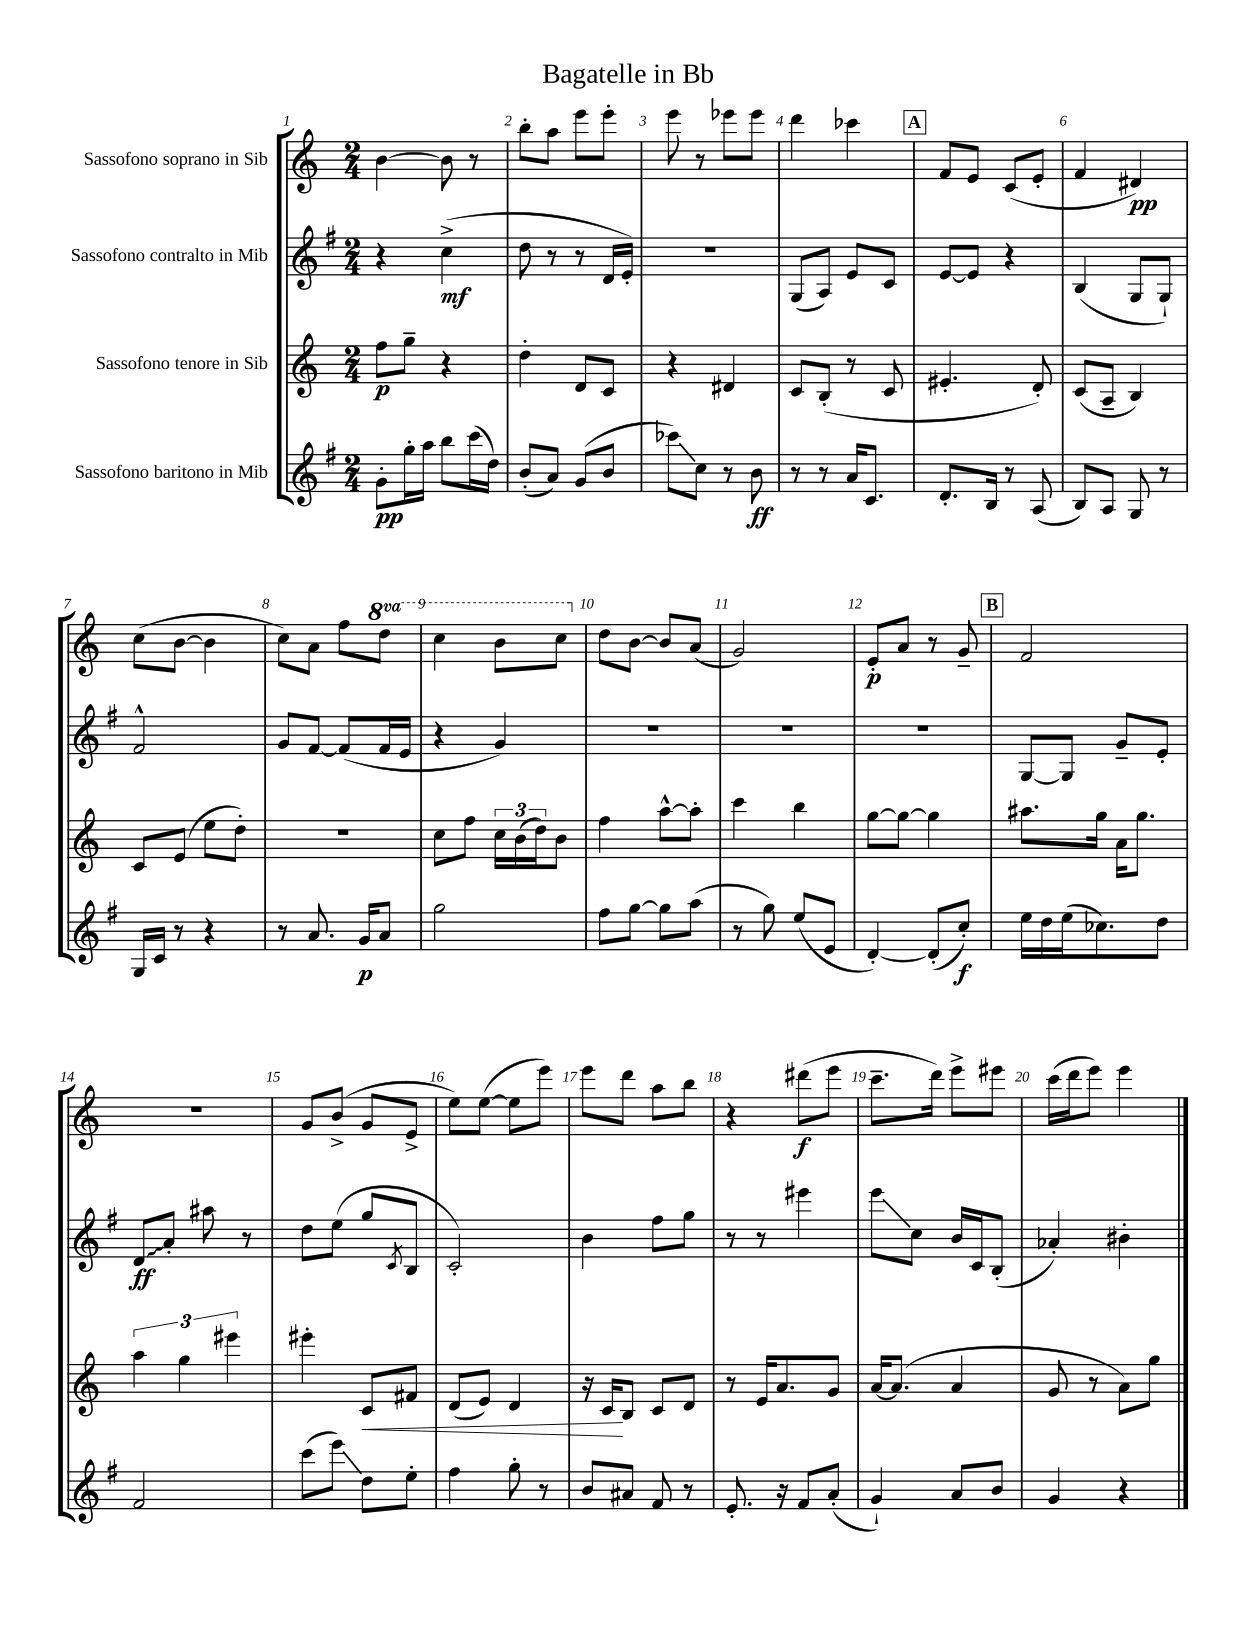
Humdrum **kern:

**kern	**kern	**kern	**kern
*staff4	*staff3	*staff2	*staff1
*clefG2	*clefG2	*clefG2	*clefG2
*k[f#]	*k[]	*k[f#]	*k[]
*M2/4	*M2/4	*M2/4	*M2/4
8g'\L	8ff\L	4r	[4b\
16gg'\L	8gg~\J	.	.
16aa\JJ	.	.	.
8bb\L	4r	(4cc^\	8b\]
(16ccc\L	.	.	8r
16dd\JJ)	.	.	.
=	=	=	=
(8b'/L	4dd'\	8dd\	8bb'\L
8a/J)	.	8r	8aa\J
(8g/L	8d/L	8r	8eee\L
8b/J	8c/J	16d/LL	8eee'\J
.	.	16e'/JJ)	.
=	=	=	=
8ccc-\L)	4r	2r	8eee\
8cc\J	.	.	8r
8r	4d#/	.	8eee-\L
8b\	.	.	8eee-\J
=	=	=	=
8r	8c/L	(8G/L	4ddd\
8r	(8B'/J	8A/J)	.
16a/LK	8r	8e/L	4ccc-\
8.c/J	.	.	.
.	8c/	8c/J	.
=	=	=	=
8.d'/L	4.e#'/	[8e/L	8f/L
.	.	8e/]J	8e/J
16B/Jk	.	.	.
8r	.	4r	(8c/L
(8A/	8d'/)	.	8e'/J
=	=	=	=
8B/L)	(8c/L	(4B/	4f/
8A/J	8A~/J	.	.
8G/	4B/)	8G/L	4d#/)
8r	.	8G`/J)	.
=	=	=	=
16G/LL	8c/L	2f#^^/	(8cc\L
16c/JJ	.	.	.
8r	(8e/J	.	[8b\J
4r	8ee\L	.	4b\]
.	8dd'\J)	.	.
=	=	=	=
8r	2r	8g/L	8cc\L)
8.a/	.	[8f#/J	8a\J
.	.	(8f#/]L	8ff\L
16g/LK	.	.	.
8a/J	.	16f#/L	8ddd\J
.	.	16e/JJ	.
=	=	=	=
2gg\	8cc\L	4r	4ccc\
.	8ff\J	.	.
.	24cc\LL	4g/)	8bb\L
.	(24b\	.	.
.	24dd\J)	.	.
.	8b\J	.	8ccc\J
=	=	=	=
8ff#\L	4ff\	2r	8dd\L
[8gg\J	.	.	[8b\J
8gg\]L	[8aa^^\L	.	8b/]L
(8aa\J	8aa'\]J	.	(8a/J
=	=	=	=
8r	4ccc\	2r	2g/)
8gg\)	.	.	.
(8ee/L	4bb\	.	.
8e/J	.	.	.
=	=	=	=
[4d'/)	[8gg\L	2r	8e'/L
.	8gg\_J	.	8a/J
(8d'/]L	4gg\]	.	8r
8cc'/J)	.	.	8g~/
=	=	=	=
16ee\LL	8.aa#\L	[8G/L	2f/
16dd\	.	.	.
(16ee\J	.	8G/]J	.
8.cc-\)	16gg\Jk	.	.
.	16a\LK	8g~/L	.
.	8.gg\J	.	.
8dd\J	.	8e'/J	.
=	=	=	=
2f#/	6aa\	8d/L	2r
.	.	8a'/J	.
.	6gg\	.	.
.	.	8aa#\	.
.	6eee#\	.	.
.	.	8r	.
=	=	=	=
(8ccc\L	4eee#'\	8dd\L	8g/L
8eee\J)	.	(8ee\J	(8b^/J
8dd\L	8c/L	8gg/L	8g/L
.	.	8qc/	.
8ee'\J	8f#/J	8B/J	8e^/J
=	=	=	=
4ff#\	(8d/L	2c'/)	8ee\L)
.	8e/J)	.	([8ee\J
8gg'\	4d/	.	8ee\]L
8r	.	.	8eee\J)
=	=	=	=
8b/L	16r	4b\	8eee\L
.	16c/LK	.	.
8a#/J	8B/J	.	8ddd\J
8f#/	8c/L	8ff#\L	8aa\L
8r	8d/J	8gg\J	8bb\J
=	=	=	=
8.e'/	8r	8r	4r
.	16e/LK	8r	.
16r	8.a/	.	.
8f#/L	.	4eee#\	(8ddd#\L
(8a'/J	8g/J	.	8eee\J
=	=	=	=
4g`/)	[16a/LK	8eee\L	8.ccc~\L
.	(8.a/]J	.	.
.	.	8cc\J	.
.	.	.	16ddd\Jk)
8a/L	4a/	16b/LL	8eee^\L
.	.	16c/J	.
8b/J	.	(8B'/J	8eee#\J
=	=	=	=
4g/	8g/	4a-'/)	(16ccc\LL
.	.	.	16ddd\J
.	8r	.	8eee\J)
4r	8a\L)	4b#'\	4eee\
.	8gg\J	.	.
==	==	==	==
*-	*-	*-	*-
